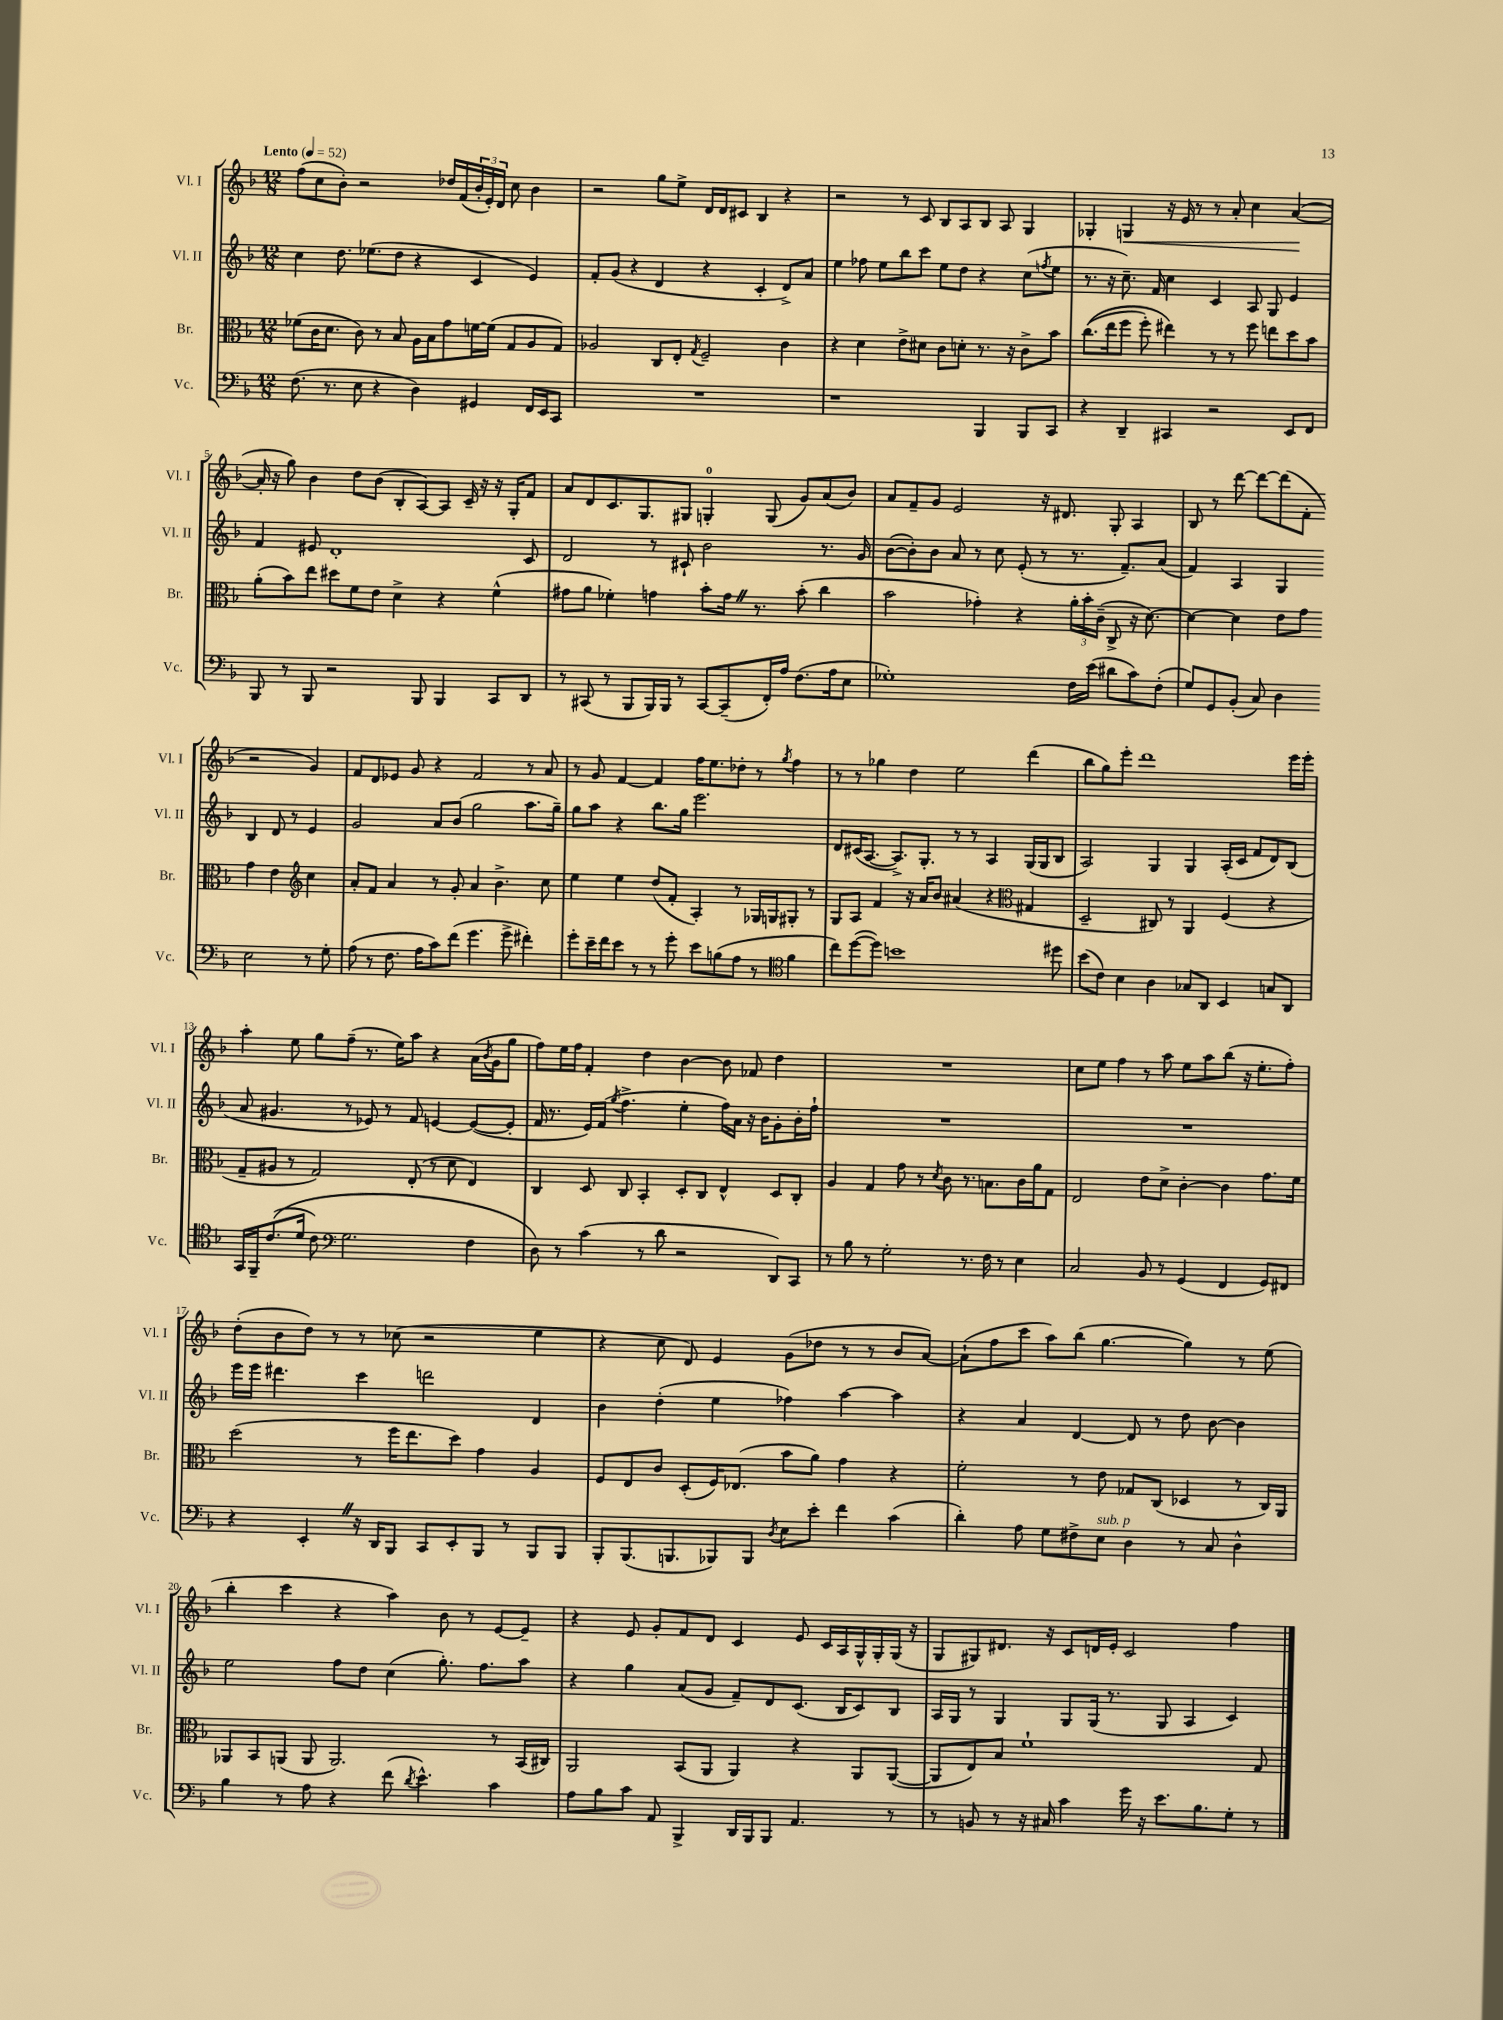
<<
\new StaffGroup <<
\new Staff = "s0" \with { instrumentName = "Vl. I" shortInstrumentName = "Vl. I" } {
    \clef treble \key f \major \numericTimeSignature \time 12/8 \tempo "Lento" 4 = 52
    f''8( c''8 bes'8-.) r2 des''16 f'16( \tuplet 3/2 { bes'16-. e'16-.) d'16 } c''8 bes'4 |
    r2 g''8 e''8-> d'16 d'16 cis'8 bes4 r4 |
    r2 r8 c'8 bes8 a8 bes8 a8 g4 |
    ges4-. g4\< r16 e'16 r8 r8 a'8-. c''4 a'4~\!( |
    a'16-. r16 g''8) bes'4 d''8 bes'8( bes8-. a8~) a8 c'16-- r16 r16 g16-. f'8 |
    a'8 d'8 c'8. g8. gis8 g4-0-. g8( g'8) a'8( bes'8) |
    a'8 f'8-- g'8 e'2 r16 dis'8. g8-. a4 |
    bes8 r8 d'''8~ d'''8~ d'''8( f'8-. r2 g'4) |
    f'8 d'8 ees'8 g'8 r4 f'2 r8 a'8 |
    r8 g'8 f'4~ f'4 f''16 e''8. des''8-. r8 \acciaccatura { g''8 } f''4 |
    r8 r8 ges''4 d''4 e''2 d'''4( |
    bes''8 g''8) e'''8-. d'''1 e'''16 e'''16-. |
    a''4-. e''8 g''8 f''8--( r8. e''16) a''8 r4 a'16( \acciaccatura { bes'8 } g'16 g''8 |
    f''8) e''16 f''16 f'4-. d''4 bes'4~ bes'8 fes'8 d''4 |
    R1. |
    c''8 e''8 f''4 r8 a''8 e''8 a''8 bes''8( r16 e''8.-. f''8-.) |
    d''8-.( bes'8 d''8) r8 r8 ces''8( r2 e''4 |
    r4 c''8 d'8) e'4 g'8( des''8 r8 r8 bes'8 a'8~) |
    a'8-!( f''8 c'''8 a''8) bes''8( g''4.~ g''4) r8 e''8( |
    bes''4-. c'''4 r4 a''4) bes'8 r8 e'8~ e'8-- |
    r4 e'8 g'8-. f'8 d'8 c'4 e'8 c'16 a16 g16-^ g16-. g16( r16 |
    g8 gis8) dis'8. r16 c'8 d'16 e'16-. c'2 f''4 \bar "|." |
}
\new Staff = "s1" \with { instrumentName = "Vl. II" shortInstrumentName = "Vl. II" } {
    \clef treble \key f \major \numericTimeSignature \time 12/8
    c''4 d''8. ees''8.( d''8 r4 c'4 e'4) |
    f'8-. g'8( r4 d'4 r4 c'4-. d'8->) a'8 |
    e''4 fes''8 e''8 bes''8 c'''8 e''8 d''8 r4 c''8( \acciaccatura { f''8 } e''8 |
    r8. r16 c''8.--) f'16 c''4 c'4 a8 g8 e'4 |
    f'4 eis'8 d'1-. c'8 |
    d'2 r8 cis'8-! bes'2 r8. g'16 |
    bes'8~( bes'8-.) bes'8 a'8 r8 c''8 e'8-.( r8 r8. f'8.--) a'8( |
    f'4) a4 g4 bes4 d'8 r8 e'4 |
    g'2 a'8 bes'8( g''2 a''8. g''16--) |
    g''8 a''8 r4 bes''8. g''16 e'''2. |
    d'8 cis'16( a8.~ a8.->) g8.-. r8 r8 a4 g16( g16 bes8 |
    a2) g4 g4 a16-.( c'16 f'8 d'8) bes8( |
    a'8 gis'4. r8 ees'8) r8 f'8 e'4~ e'8~( e'8-. |
    f'16 r8. e'16) f'16( \acciaccatura { g''8 } f''4.-> e''4-. f''16) a'16 r16 bes'16 g'8-. bes'16-. f''16-! |
    R1. |
    R1. |
    e'''16 e'''16 dis'''4. c'''4 d'''2 d'4 |
    bes'4 d''4-.( e''4 fes''4) a''4~ a''4 |
    r4 a'4 d'4~ d'8 r8 d''8 bes'8~ bes'4 |
    e''2 f''8 d''8 c''4( g''8.-.) f''8. a''8 |
    r4 g''4 a'8( g'8 f'8--) d'8 c'8.( bes16 c'8) bes8 |
    a16 g16 r8 g4 g8 g16( r8. g8 a4 c'4) \bar "|." |
}
\new Staff = "s2" \with { instrumentName = "Br." shortInstrumentName = "Br." } {
    \clef alto \key f \major \numericTimeSignature \time 12/8
    fes'8( c'16 d'8. c'8) r8 bes8 a16 bes16 g'8 f'16~ f'16( g8 a8 g8) |
    aes2 c8 e8-. \acciaccatura { g8 } f2-- c'4 |
    r4 d'4 e'8-> dis'8 c'8 d'8-. r8. r16 c'8-> bes'8 |
    c''8.(\( e''16 f''8 f''8-.) eis''4\) r8 r8 f''8 e''8 d''8 bes'8 |
    a'8-.( bes'8) e''8 dis''8 f'8 e'8 d'4-> r4 f'4-^( |
    gis'8 a'8 fes'4-.) g'4 bes'8-. g'16 \once \override BreathingSign.text = \markup { \musicglyph "scripts.caesura.straight" } \breathe r8. bes'8-.( c''4 |
    bes'2 ges'4-.) r4 \tuplet 3/2 { a'16-. bes'16-. c'16--( } c8-> r16 d'8.~) |
    d'4~ d'4 e'8 g'8 g'4 e'4 \clef treble c''4 |
    a'8-. f'8 a'4 r8 g'8-. a'4 bes'4.-> c''8 |
    e''4 e''4 d''8( f'8-. a4-.) r8 ges16 g16 gis8-. r8 |
    g8 a8 f'4 r16 a'16 bes'8 ais'4( r4 \clef alto gis4 |
    d2-- cis8) r8 a,4 f4( r4 |
    g8-- ais8 r8 g2) e8-.( r8 d'8 e4) |
    c4 d8 c8 bes,4-. d8-. c8 e4-^ d8 c8-. |
    a4 g4 g'8 r8 \acciaccatura { d'8 } c'8 r8. b8. c'16 a'16 g8 |
    e2 e'8 d'8-> c'4~-. c'4 g'8. f'16 |
    d''2( r8 f''16 e''8. d''8) g'4 a4 |
    f8 e8 c'8 d8-.( f16) ees8.( bes'8 a'8) g'4 r4 |
    f'2-. r8 e'8 ges8 c8( des4 r8 c16) a,16 |
    aes,8 bes,8 a,8( a,8 a,2.) r8 bes,16( cis16) |
    a,2 bes,8( a,8 a,4) r4 a,8 a,8~( |
    a,8 e8) bes8 f'1-! g8 \bar "|." |
}
\new Staff = "s3" \with { instrumentName = "Vc." shortInstrumentName = "Vc." } {
    \clef bass \key f \major \numericTimeSignature \time 12/8
    f8.( r8. e8 r4 d4) gis,4 f,16 e,16 c,8 |
    R1. |
    r1 bes,,4 bes,,8 c,8 |
    r4 d,4-- cis,4 r2 e,8 f,8 |
    bes,,8 r8 bes,,8 r2 bes,,8 bes,,4 c,8 d,8 |
    r8 cis,8( r8 bes,,8 bes,,16) bes,,16 r8 cis,8~ cis,8--( f,16-.) a16 f8.( a16 e8 |
    ges1-.) f16 e'16( dis'8 c'8) f8-.( |
    g8) g,8 bes,8-.( c8) d4 e2 r8 g8-. |
    a8( r8 f8. a16 c'8) f'8( g'4. g'8-> fis'4-.) |
    g'8-. e'16-- f'16 e'8 r8 r8 g'8-. e'8 b8( a8 r8 \clef tenor f'4 |
    c''8) d''8~( d''8) b'1 dis''8 |
    bes'8( c'8) bes4 a4 ges8 a,8 bes,4 g8 a,8 |
    g,16 f,16-- c'8.(\( d'16 c'8) \clef bass g2. f4 |
    d8\) r8 c'4( r8 d'8 r2 d,8) c,8 |
    r8 bes8 r8 g2-. r8. f16 r8 e4 |
    c2 bes,8 r8 g,4( f,4 g,8) fis,8 |
    r4 e,4-. \once \override BreathingSign.text = \markup { \musicglyph "scripts.caesura.straight" } \breathe r16 d,16 bes,,8 c,8 e,8-. bes,,8 r8 bes,,8 bes,,8 |
    bes,,8-. bes,,8.( b,,8. bes,,8) bes,,8 \acciaccatura { d8 } e8 e'8-. f'4 c'4( |
    d'4-.) a8 g8 fis8-> e8^\markup { \italic "sub. p" } d4 r8 c8 d4-^ |
    bes4 r8 a8 r4 f'8( \acciaccatura { d'8 } e'4.-^) c'4 |
    a8 bes8 c'8 a,8 bes,,4-> d,16 bes,,16 bes,,8 a,4. r8 |
    r8 b,8 r8 r16 cis16 c'4 g'16 r16 e'8. bes8. g8-. r8 \bar "|." |
}
>>
>>
